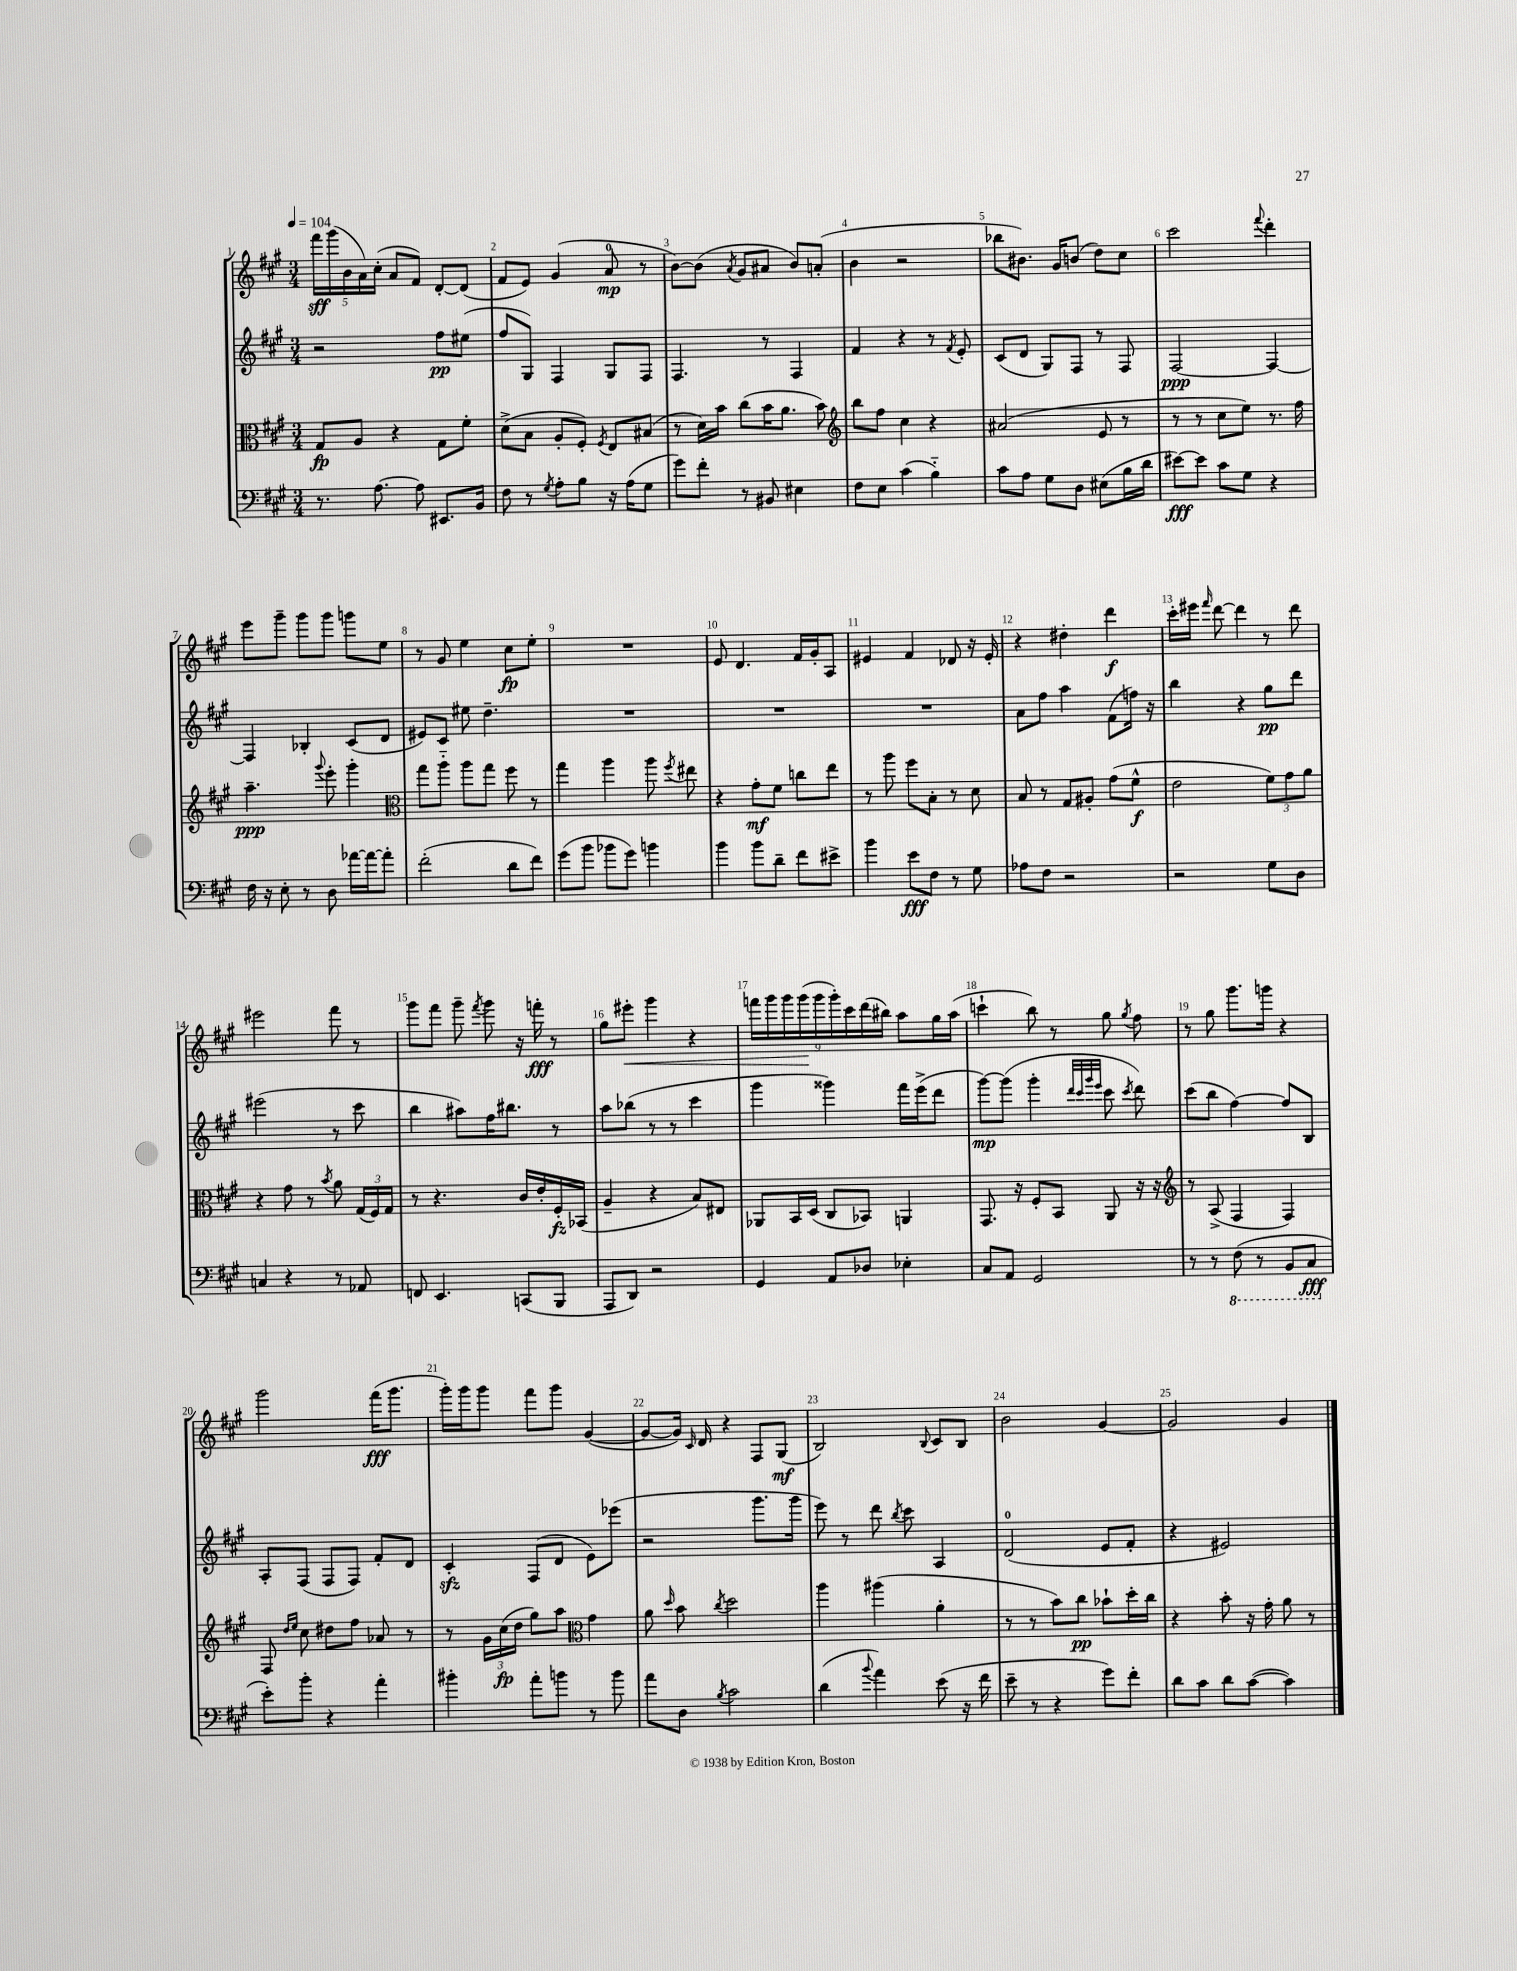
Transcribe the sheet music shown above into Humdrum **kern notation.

**kern	**kern	**kern	**kern
*staff4	*staff3	*staff2	*staff1
*clefF4	*clefC3	*clefG2	*clefG2
*k[f#c#g#]	*k[f#c#g#]	*k[f#c#g#]	*k[f#c#g#]
*M3/4	*M3/4	*M3/4	*M3/4
*MM104	*MM104	*MM104	*MM104
8.r	8G#	2r	20fff#
.	.	.	(20ggg#
.	.	.	20b
.	8A	.	.
.	.	.	20a)
[8.A	.	.	.
.	.	.	(20cc#'
.	4r	.	8a
8A]	.	.	8f#)
8.EE#	8G#	8ff#	[8d'
.	8f#'	(8ee#	(8d]
16BB	.	.	.
=	=	=	=
8F#	(8d^	8ff#	8f#
8r	8B	8G#)	8e)
8qG#	.	.	.
8A'	8A'	4F#	(4g#
8B	8F#')	.	.
.	8qF#	.	.
16r	8E	8G#	8a
(16A	.	.	.
8G#	(8B#	8F#	8r
=	=	=	=
8g#)	8r	4.F#	[8b)
8f#'	16d)	.	(8b]
.	16b	.	.
.	.	.	8qa
8r	(8cc#	.	8g#
8BB#	16b	8r	8a#
.	8.a	.	.
4E#	.	4F#	8b)
.	8b)	.	(8a'
=	=	=	=
*	*clefG2	*	*
8F#	8bb	4f#	4b
8E	8ff#	.	.
(4c#	4cc#	4r	2r
4B'~)	4r	8r	.
.	.	8qf#	.
.	.	8e'	.
=	=	=	=
8c#	(2a#	(8c#	8bb-
8A	.	8d	8.b#)
8G#	.	8G#)	.
.	.	.	16g#
8D	.	8F#	(8b
(8E#	8e	8r	8dd)
16B	8r	8F#	8cc#
16d	.	.	.
=	=	=	=
[8e#)	8r	[2F#	2ccc#
8e#]	8r	.	.
8c#	8cc#	.	.
8G#	8ee)	.	.
.	.	.	8qqfff#
4r	8.r	4F#_	4ddd'
.	16ff#	.	.
=	=	=	=
16F#	4.aa~	4F#]	8eee
16r	.	.	.
8E'	.	.	8ggg#~
8r	.	4B-'	8ggg#
.	8qqggg#	.	.
8D	8eee'	.	8ggg#
[16a-	4ggg#'	(8c#	8ggg
16a-_	.	.	.
8a-']	.	8d	8ee
=	=	=	=
*	*clefC3	*	*
(2f#'	8gg#	8e#)	8r
.	8aa'~	8c#	8g#
.	8aa	8ee#	4ee
.	8gg#	4.dd~	.
8d	8ff#	.	8cc#
8f#)	8r	.	8ee'
=	=	=	=
(8g#	4gg#	2.r	2.r
8b	.	.	.
8b-	4aa	.	.
8g#)	.	.	.
4b	8aa	.	.
.	8qff#	.	.
.	8ee#	.	.
=	=	=	=
4b	4r	2.r	8e
.	.	.	4.d
8b	8g#'	.	.
8d~	8f#	.	.
8f#	8cc	.	16f#
.	.	.	16g#'
8e#^	8ee	.	8A
=	=	=	=
4b	8r	2.r	4e#
.	8aa	.	.
8e	8ff#	.	4f#
8F#	8B'	.	.
8r	8r	.	8d-
8G#	8d	.	16r
.	.	.	16e#'
=	=	=	=
8A-	8B	8a	4r
8F#	8r	8ff#	.
2r	8G#	4aa	4dd#'
.	8A#'	.	.
.	(8g#	(8f#	4ddd
.	8f#^^	16ff)	.
.	.	16r	.
=	=	=	=
2r	2e	4bb	16ccc#'
.	.	.	16eee#
.	.	.	16qqfff#
.	.	.	[8ddd
.	.	4r	4ddd]
8G#	12f#)	8gg#	8r
.	12g#	.	.
8D	.	8ddd	8ddd
.	12a	.	.
=	=	=	=
4C	4r	(2eee#	2eee#
4r	8g#	.	.
.	8r	.	.
.	8qb	.	.
8r	8a	8r	8fff#
8AA-	(24G#	8ccc#	8r
.	24F#)	.	.
.	24G#	.	.
=	=	=	=
8FF	8r	4bb	8ggg#
4.EE	4.r	.	8fff#
.	.	8aa#)	8ggg#~
.	.	.	8qfff#
.	.	16ff#	8ggg#
.	.	8.bb#	.
(8CC	16c#	.	16r
.	16e'	.	16fff'
8BBB	16F#'	8r	8r
.	(16BB-	.	.
=	=	=	=
8AAA	4A~	8aa	8gg#
8DD)	.	(8bb-	8eee#'
2r	4r	8r	4ggg#
.	.	8r	.
.	8B)	4ccc#	4r
.	8E#	.	.
=	=	=	=
4GG#	8AA-	4ggg#	18fff
.	.	.	18ggg#
.	.	.	18ggg#
.	16BB	.	.
.	.	.	(18ggg#
.	(16D	.	.
.	.	.	18ggg#
8AA	8C#	4ggg##)	.
.	.	.	18ggg#')
.	.	.	18ccc#
8D-	8BB-)	.	.
.	.	.	(18ddd
.	.	.	18bb#)
4E-'	4AA	16fff#	8aa
.	.	(16eee^	.
.	.	8ddd	16gg#
.	.	.	(16aa
=	=	=	=
8C#	8.GG#	[8ggg#)	4ccc`
8AA	.	(8ggg#]	.
.	16r	.	.
2GG#	8F#'	4ggg#'	8bb)
.	8BB	.	8r
.	.	32qqddd	.
.	.	32qqccc#	.
.	.	32qqggg#	.
.	.	32qqeee	.
.	8AA	8ccc#	8gg#
.	.	8qccc#	8qgg#
.	16r	8ddd)	8ff#
.	16r	.	.
=	=	=	=
*	*clefG2	*	*
8r	8r	(8ccc#	8r
8r	(8A^	8bb	8gg#
(8FF#	4F#	[4ff#)	8.ggg#
8r	.	.	.
.	.	.	16ggg
8BBB	4F#)	8ff#]	4r
8CC#	.	8B	.
=	=	=	=
8e')	8F#	8A'	2ggg#
.	16qqdd	.	.
.	16qqee	.	.
8b'	8cc#	(8F#	.
4r	8dd#	8F#	.
.	8ff#	8F#)	.
4a'	8a-	8f#'	(16fff#
.	.	.	8.ggg#
.	8r	8d	.
=	=	=	=
4b#'	8r	4c#'	16ggg#')
.	.	.	16ggg#
.	24g#	.	8ggg#
.	(24cc#	.	.
.	24dd	.	.
8a'	8gg#)	(8F#	8fff#
8b	8aa	8d	8ggg#
*	*clefC3	*	*
8r	4g#	8e)	([4g#
8b	.	(8eee-	.
=	=	=	=
8a	8a	2r	8g#_
.	16qqdd	.	.
8D	8b	.	16g#])
.	.	.	16qqc#
.	.	.	16d
8qB	8qcc#	.	.
2c#	2dd	.	4r
.	.	8.ggg#	8F#
.	.	.	(8G#
.	.	16ggg#	.
=	=	=	=
(4d	4aa	8eee)	2B)
.	.	8r	.
8qqb	.	.	.
4a)	(4aa#	8ddd	.
.	.	8qbb	.
.	.	8ccc#	.
.	.	.	8qqB
(8e	4a'	4A	8c#
16r	.	.	8B
16f#	.	.	.
=	=	=	=
8e~	8r	(2d	2b
8r	8r	.	.
4r	8b)	.	.
.	8cc#	.	.
8g#)	8b-`	8e	[4g#
8f#'	16dd'	8f#'	.
.	16cc#	.	.
=	=	=	=
8d	4r	4r	2g#]
8c#	.	.	.
8d	8b'	2e#)	.
([8c#	16r	.	.
.	16g#'	.	.
4c#])	8a	.	4g#
.	8r	.	.
==	==	==	==
*-	*-	*-	*-
